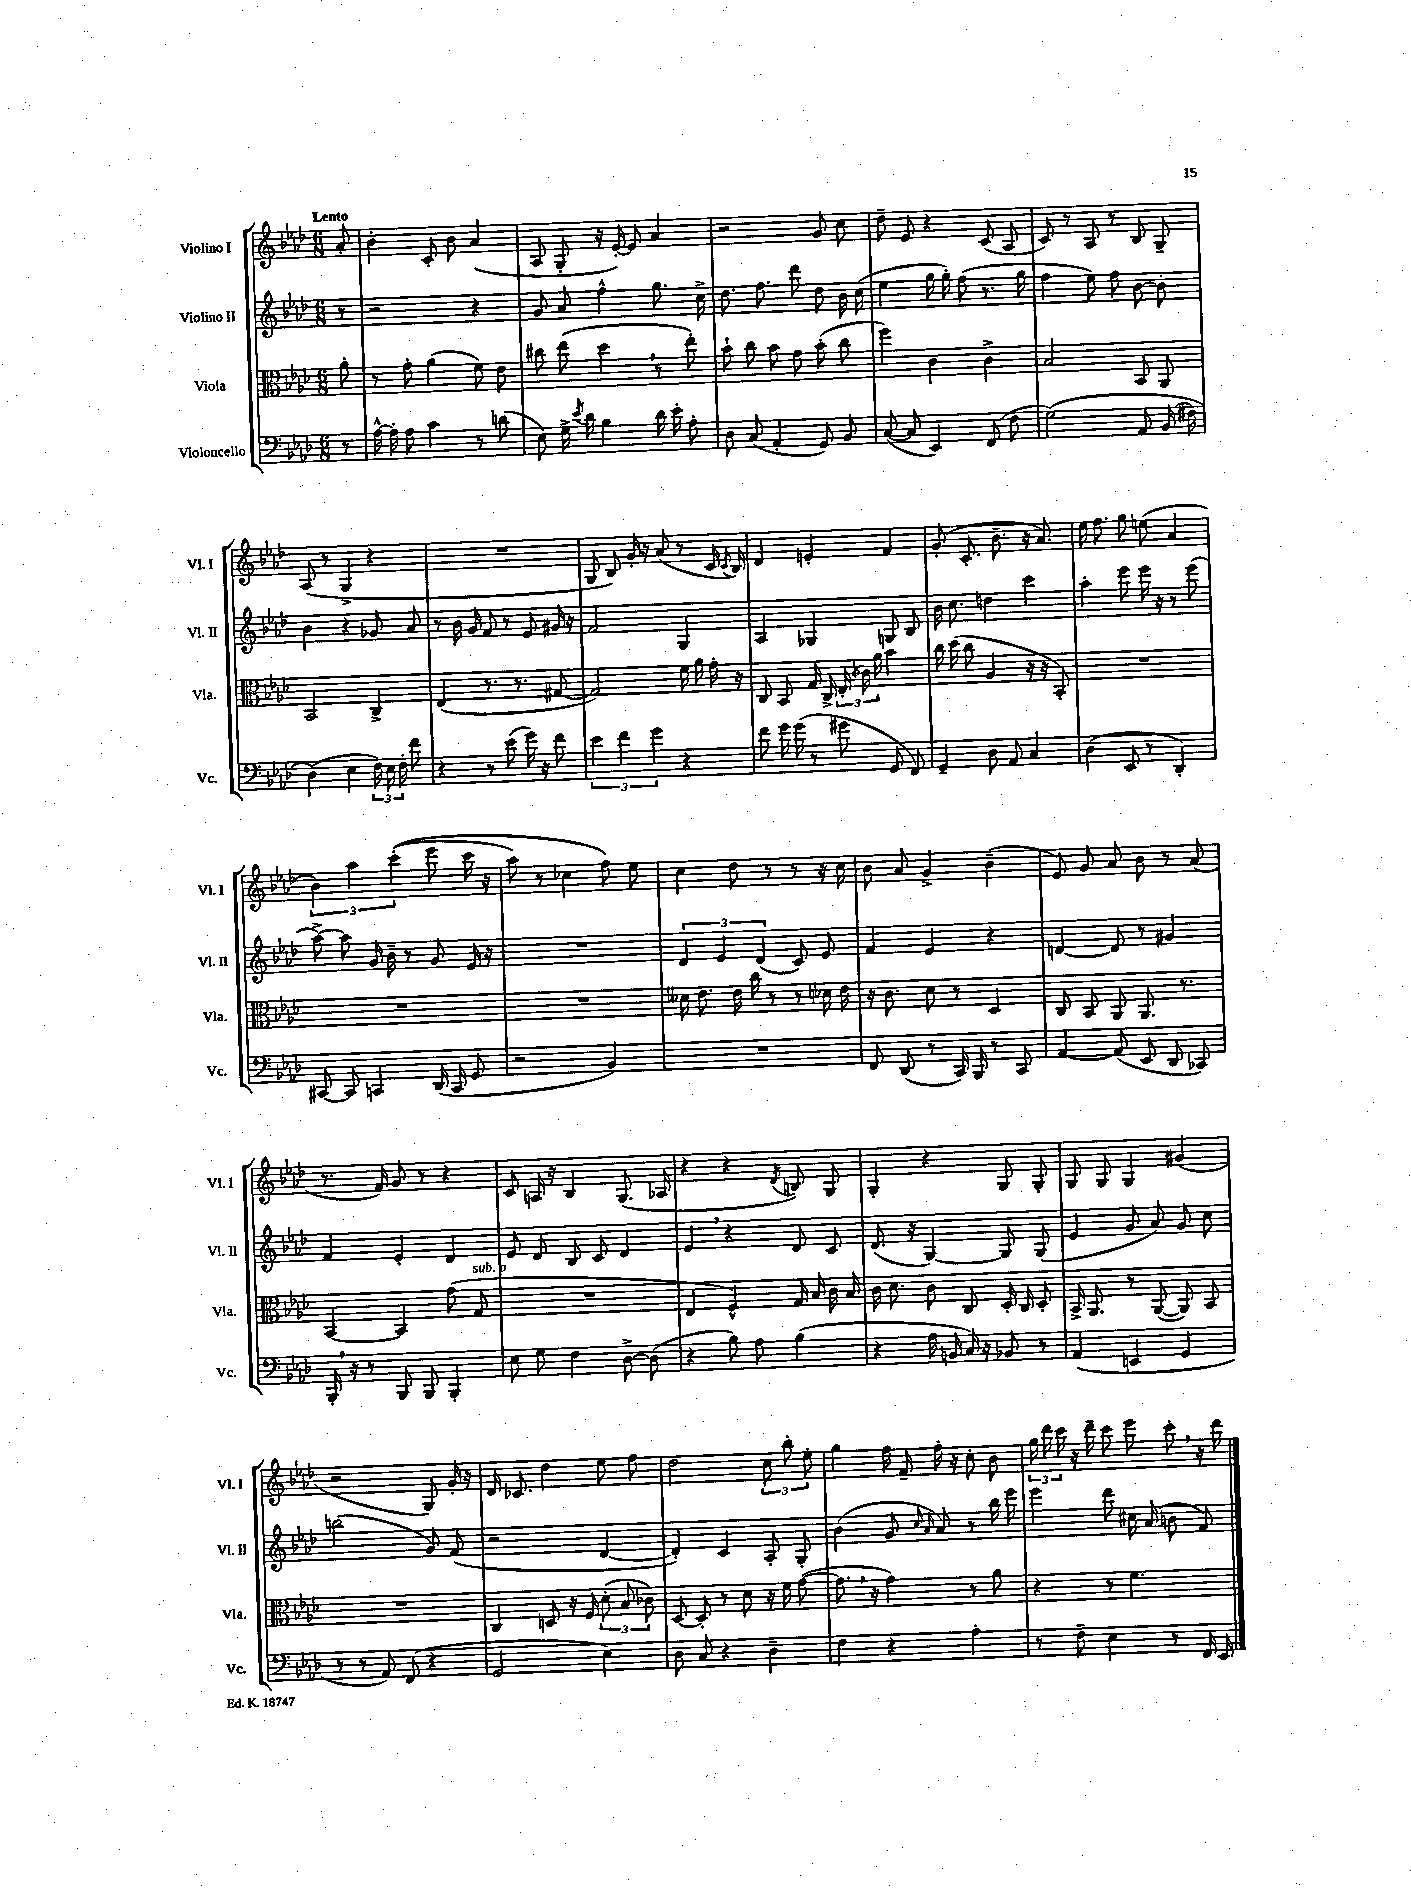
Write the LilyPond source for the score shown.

<<
\new StaffGroup <<
\new Staff = "s0" \with { instrumentName = "Violino I" shortInstrumentName = "Vl. I" } {
    \clef treble \key aes \major \numericTimeSignature \time 6/8 \partial 8 \tempo "Lento"
    \autoBeamOff aes'8-. |
    bes'4-. c'8-. bes'8 aes'4( |
    aes8 g8-. r16 ees'16~-.) ees'8 aes'4 |
    r2 g'8 c''8 |
    des''8-- ees'8 r4 c'8( aes8 |
    c'8) r8 aes8 r8 bes8 g8-- |
    aes8( r8 g4-> r4 |
    R2. |
    g8 bes8) g'16-. r16 aes'8( r8 c'16 \acciaccatura { c'8 } bes16) |
    des'4 e'4-. f'4 |
    g'8-.( c'8.-. bes'8.-- r16 aes'8.) |
    ees''16 f''8. g''8 e''8( aes'4 |
    \tuplet 3/2 { bes'4) aes''4 c'''4-.(\( } ees'''8 c'''16 r16 |
    aes''8) r8 ces''4 f''8\) ees''8 |
    c''4 des''8 r8 r8 r16 c''16 |
    bes'8 aes'8 g'4-> bes'4--( |
    ees'8) g'8 aes'8 bes'8 r8 aes'8( |
    r8. f'16) g'8 r8 r4 |
    c'8 a16 r16 bes4 g8.( aes16 |
    r4 r4 \acciaccatura { des'8 } b8) g8 |
    g4-. r4 g8 g8-. |
    g8 g8 g4 gis'4( |
    r2 g8) g'16-. r16 |
    des'16 ces'8. des''4 ees''8 f''8 |
    des''2 \tuplet 3/2 { c''8 bes''8-. ees''8-. } |
    g''4 f''16 f'16-- f''16-. r16 c''8-. bes'8 |
    \tuplet 3/2 { g''16 des'''16 c'''16 } r16 des'''16-- c'''8 ees'''8 c'''8-. \breathe r16 des'''16 \bar "|." |
}
\new Staff = "s1" \with { instrumentName = "Violino II" shortInstrumentName = "Vl. II" } {
    \clef treble \key aes \major \numericTimeSignature \time 6/8 \partial 8
    \autoBeamOff r8 |
    r2 r4 |
    g'8 aes'8 f''4-^ g''8. c''16-> |
    des''8. f''8. des'''8 des''8 bes'16 c''16( |
    ees''4 g''16 g''16-.) f''8( r8. g''16 |
    f''4 ees''8) f''8 bes'8~ bes'8-. |
    bes'4 r4 ges'8 aes'8 |
    r8 bes'16 g'16 f'8 r8 ees'8 gis'16 r16 |
    f'2 g4 |
    aes4 ges4 g8 bes8 |
    bes'16 c''8. d''4 c'''4 |
    aes''4-. ees'''8 ees'''16 r16 r8 ees'''8( |
    aes''8~->) aes''8 g'16 bes'16-- r8 g'8 ees'16 r16 |
    R2. |
    \tuplet 3/2 { des'4 ees'4 des'4( } c'8) ees'8 |
    f'4 ees'4 r4 |
    d'4~ d'8 r8 gis'4 |
    f'4 ees'4-. des'4 |
    ees'8 des'8 bes8 c'8 des'4 |
    ees'4 \breathe r4 des'8 c'8 |
    des'8.( r16 g4~) g8 g8( |
    ees'4 g'8 aes'8) g'8 c''8 |
    b''2( g'8) f'8( |
    r2 des'4~ |
    des'4-.) c'4 aes8-. g8-. |
    bes'4( g'8 \grace { c''16 aes'16 } aes'8) r8 bes''16 ees'''16 |
    ees'''4 des'''8 cis''16 aes'16( b'8 f'8) \bar "|." |
}
\new Staff = "s2" \with { instrumentName = "Viola" shortInstrumentName = "Vla." } {
    \clef alto \key aes \major \numericTimeSignature \time 6/8 \partial 8
    \autoBeamOff aes'8-. |
    r8 g'8-. aes'4( f'8) ees'8 |
    cis''8 ees''8( des''4 \breathe r8 ees''8-.) |
    bes'8-! c''8 bes'8 g'8 bes'8-.( c''8 |
    f''4) c'4 c'4-> |
    bes2 bes,8 aes,8 |
    bes,2 c4-> |
    ees4( r8. r8. gis8~ |
    gis2) f'16 aes'16 g'16-. r16 |
    c8 bes,8 g16 c16-> \tuplet 3/2 { ees16-.( ces'16) aes'16 } bes'4 |
    c''16 des''16( c''8 aes4 r16 r16 bes,8-.) |
    R2. |
    R2. |
    R2. |
    deses'16 ees'8. ees'16 c''16 r8 r8 des'16 ees'16 |
    r16 c'8. des'8 r8 des4 |
    c8 bes,8 aes,8 aes,8. r8. |
    bes,4~ bes,4 g'8( g8^\markup { \italic "sub. p" } |
    R2. |
    ees4 f4-^) g16 bes16 c'16 bes16 |
    c'16 des'8. c'8 c8 des16-. c16 des8-. |
    bes,16-> aes,8. r8 aes,8~( aes,8) bes,8 |
    R2. |
    c4 d8 r16 f16 \tuplet 3/2 { des'8-.( bes8 ces'8) } |
    des8~ des8-. r8 des'8 r16 f'16 g'8~( |
    g'8. \breathe r16 g'4) r8 aes'8 |
    r4 r8 f'4. \bar "|." |
}
\new Staff = "s3" \with { instrumentName = "Violoncello" shortInstrumentName = "Vc." } {
    \clef bass \key aes \major \numericTimeSignature \time 6/8 \partial 8
    \autoBeamOff r8 |
    aes16~-^ aes16-. aes8 c'4 r8 d'8( |
    ees8) g16-> \acciaccatura { ees'8 } des'16 bes4 des'16 ees'16-. aes8-. |
    des8 c8( aes,4-. g,8) bes,8 |
    c8~( c8 ees,4) f,8( f8 |
    g2)\( aes,8 bes,16( fis16) |
    des4(\) ees4 \tuplet 3/2 { f16) ees16 f16-. } f'8 |
    r4 r8 ees'8( g'16) r16 f'8 |
    \tuplet 3/2 { ees'4 f'4 g'4 } r4 |
    f'8 g'16 g'16( r8 gis'8 g,8 f,8) |
    g,4-- des8 aes,8 c4 |
    des4( ees,8 r8 des,4-.) |
    cis,8~ cis,8 c,4 des,16( c,16 g,8 |
    r2 bes,4) |
    R2. |
    f,8 des,8( r8 c,16) bes,,16 r8 c,8 |
    aes,4~ aes,8( ees,8 des,8 ces,8) |
    bes,,16-. \breathe r16 r8 bes,,8 bes,,8 bes,,4-. |
    ees8 g8 f4 des8~-> des8( |
    r4 bes8) aes8 bes4( |
    r4 aes16 b,16 c16) r16 bes,8 r8 |
    aes,4( e,4 g,4 |
    r8 r8 aes,8) f,8( r4 |
    g,2 ees4) |
    des8 c8 r4 des4-- |
    f4 r4 aes4-. |
    r8 f8-- ees4 r8 f,16 ees,16 \bar "|." |
}
>>
>>
\layout { \context { \Score \remove "Bar_number_engraver" } }
